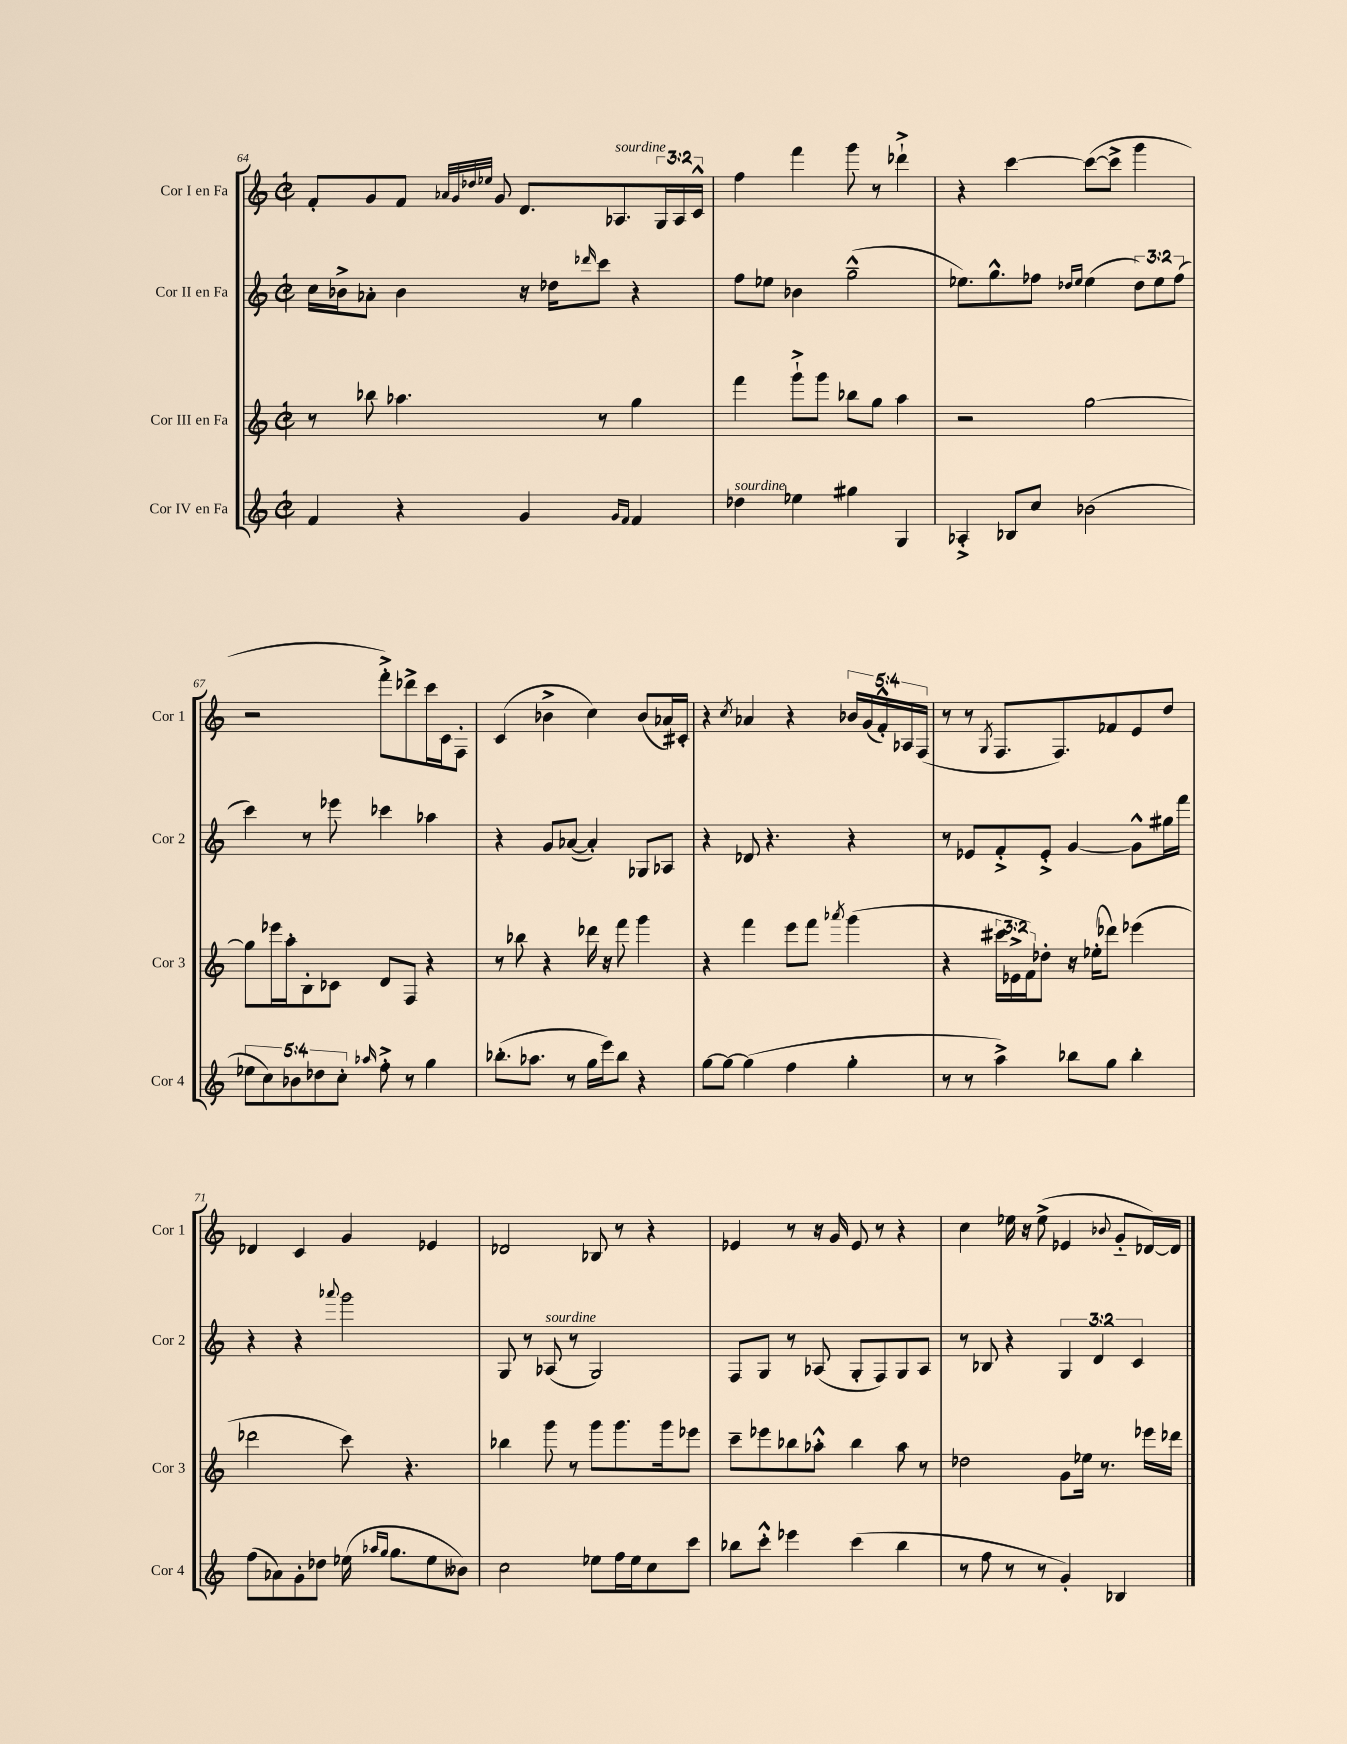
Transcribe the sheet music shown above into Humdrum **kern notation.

**kern	**kern	**kern	**kern
*staff4	*staff3	*staff2	*staff1
*clefG2	*clefG2	*clefG2	*clefG2
*k[]	*k[]	*k[]	*k[]
*M2/2	*M2/2	*M2/2	*M2/2
*met(c|)	*met(c|)	*met(c|)	*met(c|)
4f	8r	16cc	8f'
.	.	16b-^	.
.	8bb-	8a-'	8g
4r	4.aa-	4b-	8f
.	.	.	32qqa-
.	.	.	32qqg
.	.	.	32qqdd-
.	.	.	32qqee-
.	.	.	8g
4g	.	16r	8.d
.	.	16dd-	.
.	.	16qqddd-	.
.	8r	8ccc	.
.	.	.	8.A-
16qqg	.	.	.
16qqf	.	.	.
4f	4gg	4r	.
.	.	.	24G
.	.	.	24A-
.	.	.	24c^^
=	=	=	=
4dd-	4fff	8ff	4ff
.	.	8ee-	.
4ee-	8ggg`^	4b-	4fff
.	8ggg	.	.
4gg#	8bb-	(2gg~^^	8ggg
.	8gg	.	8r
4G	4aa	.	4ddd-`^
=	=	=	=
4A-'^	2r	8.ee-)	4r
.	.	8.gg^^	.
8B-	.	.	[4ccc
8cc	.	8ff-	.
.	.	16qqdd-	.
.	.	16qqee-	.
(2b-	[2gg	(4ee-	(8ccc_
.	.	.	8ccc^]
.	.	12dd-)	4ggg
.	.	12ee-	.
.	.	(12ff-	.
=	=	=	=
10ee-	8gg]	4ccc)	2r
10cc)	.	.	.
.	16eee-	.	.
.	16aa'	.	.
10b-	.	.	.
.	8B'	8r	.
10dd-	.	.	.
.	8c-	8eee-	.
10cc'	.	.	.
16qqaa-	.	.	.
8ff'^	8d	4ccc-	8fff'^)
8r	8F	.	8ddd-^
4gg	4r	4aa-	16ccc
.	.	.	16c
.	.	.	8F'
=	=	=	=
(8.bb-'	8r	4r	(4c
.	8bb-	.	.
8.aa-	.	.	.
.	4r	8g	4b-^
8r	.	([8a-	.
16gg	16ddd-	4a-'])	4cc)
16eee)	16r	.	.
8bb-	8fff	.	.
4r	4ggg	8G-	(8b-
.	.	8A-	16a-)
.	.	.	16c#'
=	=	=	=
[8gg	4r	4r	4r
8gg_	.	.	.
.	.	.	8qcc
(4gg]	4fff	8d-	4a-
.	.	4.r	.
4ff	8eee	.	4r
.	8fff	.	.
.	8qaaa-	.	.
4gg'	(4ggg	4r	20b-
.	.	.	(20g
.	.	.	20f'^^)
.	.	.	20A-
.	.	.	(20F
=	=	=	=
8r	4r	8r	8r
8r	.	8e-	8r
.	.	.	8qG
4aa^)	24ccc#	8f'^	8.F
.	24e-^	.	.
.	24f)	.	.
.	8dd-'	8e-'^	.
.	.	.	8.F)
8bb-	16r	[4g	.
.	(16ee-'	.	.
8gg	8ddd-)	.	8f-
4bb-'	(4eee-	8g^^]	8e
.	.	16gg#	8dd
.	.	16fff	.
=	=	=	=
(8ff	2ddd-	4r	4d-
8a-)	.	.	.
8g'	.	4r	4c
8dd-	.	.	.
.	.	8qqaaa-	.
(16ee-	8ccc)	2ggg	4g
16qqaa-	.	.	.
16qqgg	.	.	.
8.gg	.	.	.
.	4.r	.	.
8ee-	.	.	4e-
8b--)	.	.	.
=	=	=	=
2cc	4bb-	8G	2d-
.	.	8r	.
.	8ggg	(8A-	.
.	8r	8r	.
8ee-	8ggg	2G)	8B-
16ff	8.ggg	.	8r
16ee-	.	.	.
8cc	.	.	4r
.	16ggg	.	.
8ccc	8eee-	.	.
=	=	=	=
8bb-	8ccc~	8F	4e-
8ccc'^^	8eee-	8G	.
4eee-	8bb-	8r	8r
.	8aa-'^^	(8A-	16r
.	.	.	16g
(4ccc	4bb-	8G'	8e-
.	.	8F)	8r
4bb-	8aa-	8G	4r
.	8r	8A-	.
=	=	=	=
8r	2dd-	8r	4cc
8ff	.	8B-	.
8r	.	4r	16ee-
.	.	.	16r
8r	.	.	(8ee-^
4g')	8g	6G	4e-
.	16ee-	.	.
.	.	6d	.
.	8.r	.	.
.	.	.	8qqb-
4B-	.	.	8g'~
.	.	6c	.
.	16eee-	.	[16d-)
.	16ddd-	.	16d-]
==	==	==	==
*-	*-	*-	*-
